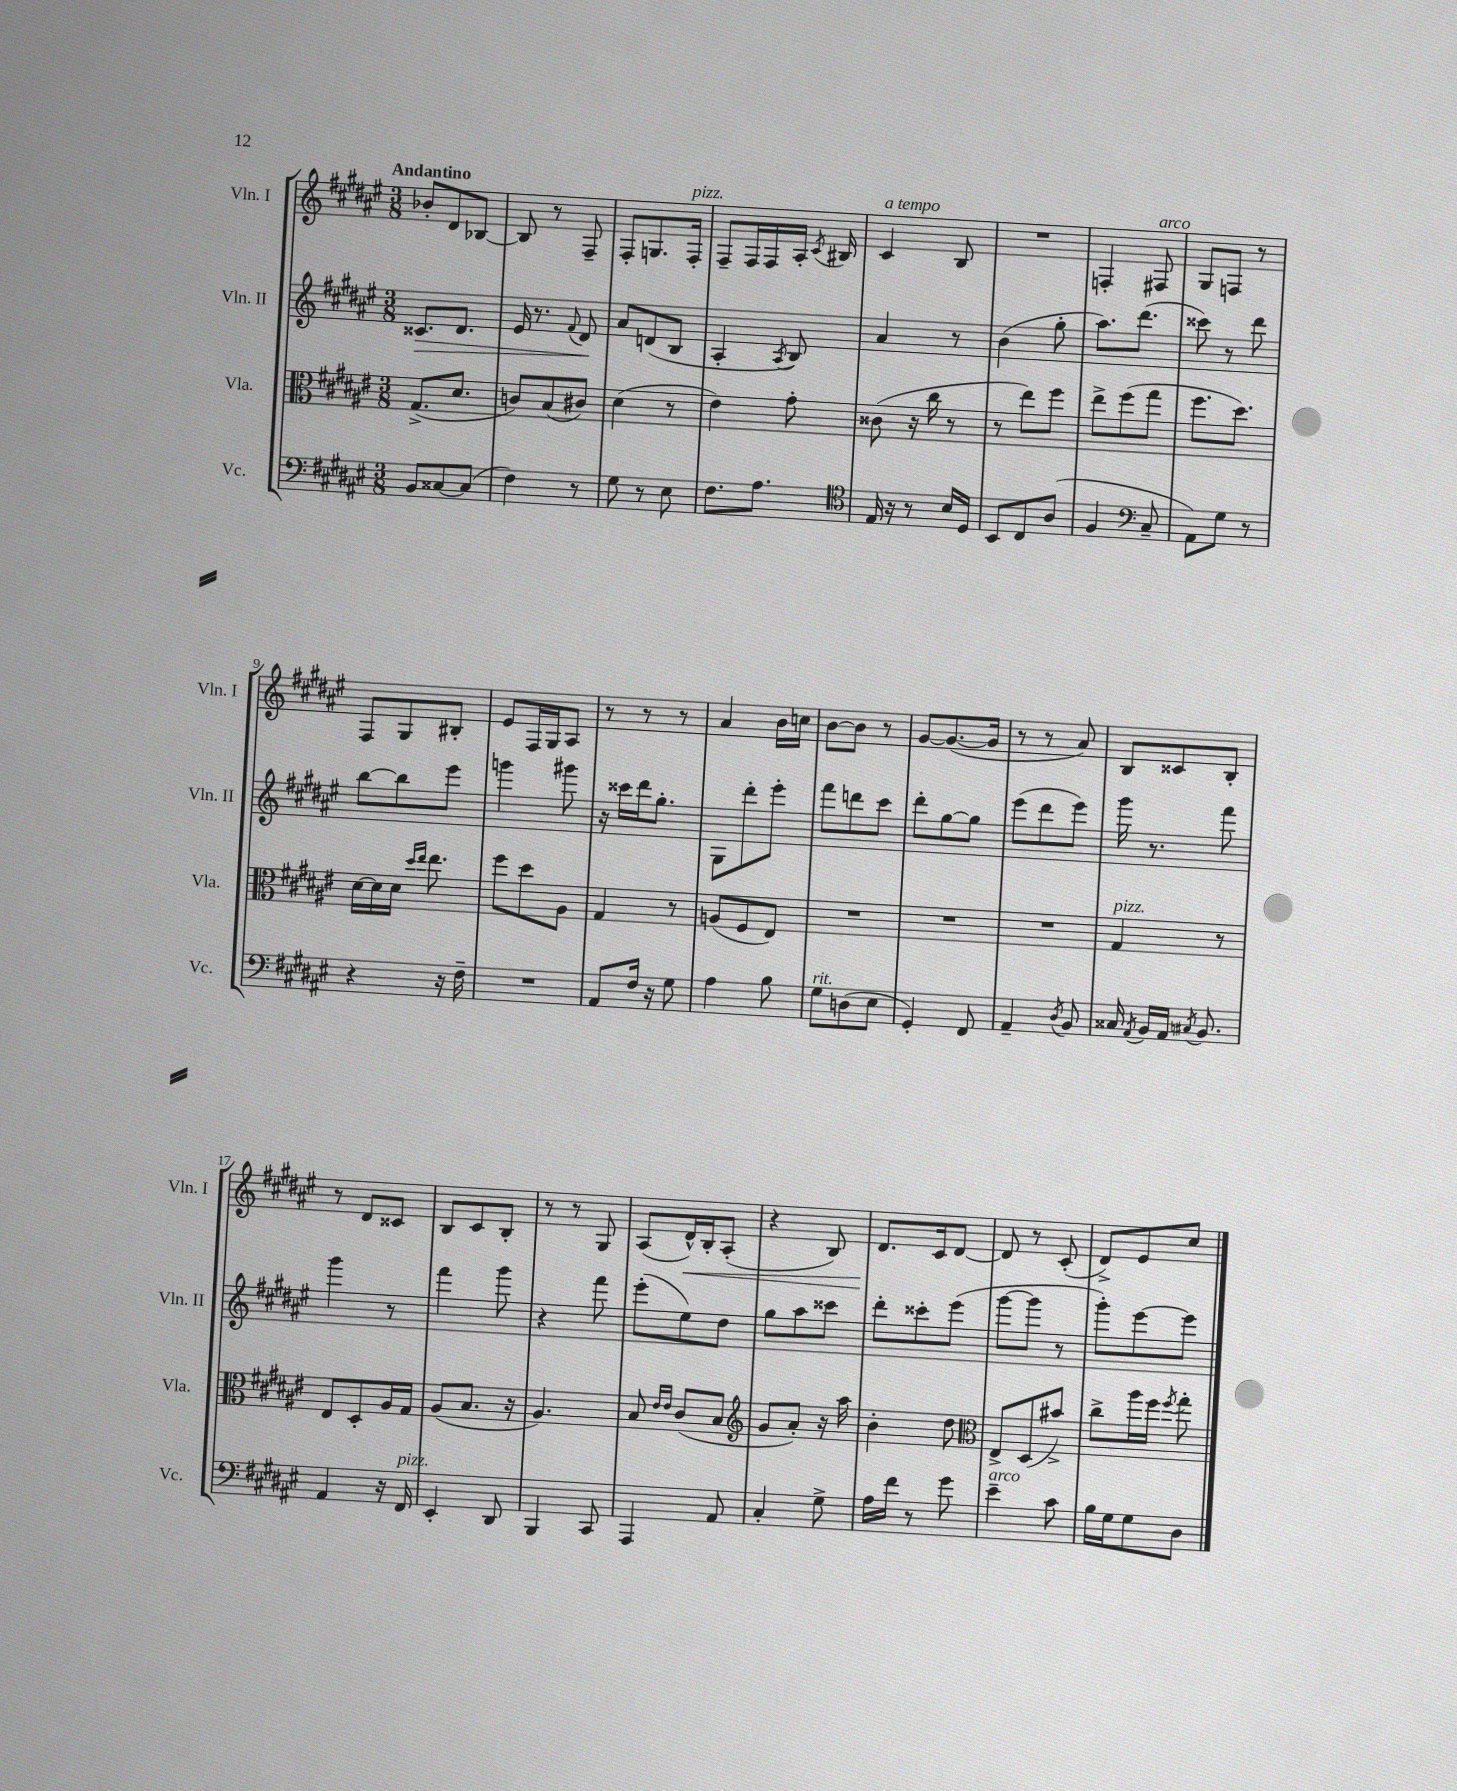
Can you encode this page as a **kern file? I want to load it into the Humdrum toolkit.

**kern	**kern	**kern	**dynam	**kern	**dynam
*part4	*part3	*part2	*part2	*part1	*part1
*staff4	*staff3	*staff2	*staff2	*staff1	*staff1
*I"Vc.	*I"Vla.	*I"Vln. II	*	*I"Vln. I	*
*I'Vc.	*I'Vla.	*I'Vln. II	*	*I'Vln. I	*
*clefF4	*clefC3	*clefG2	*	*clefG2	*
*k[f#c#g#d#a#e#]	*k[f#c#g#d#a#e#]	*k[f#c#g#d#a#e#]	*	*k[f#c#g#d#a#e#]	*
*M3/8	*M3/8	*M3/8	*	*M3/8	*
=1	=1	=1	=1	=1	=1
!	!	!	!	!LO:TX:a:B:t=Andantino	!
!	!	!	!LO:HP:b	!	!
8BB/L	(8.G#^/L	8.c##X/L	>	8b-X'/L	.
[8C##X/	.	.	.	8d#/	.
.	8.d#/J	8.d#/J	.	.	.
(8C##/J]	.	.	.	[8B-X/J	.
=2	=2	=2	=2	=2	=2
4F#\)	8cn/L)	16e#/	.	8B-/]	.
.	.	8.r	.	.	.
.	(8B/	.	.	8r	.
.	.	8qqf#/	.	.	.
8r	8c#X/J)	8d#/	.	8F#~/	.
.	.	.	]	.	.
=3	=3	=3	=3	=3	=3
8G#\	(4d#\	8a#/L	.	8F#'/L	.
8r	.	(8dn/	.	8.Gn/	.
8E#\	8r	8B/J	.	.	.
!	!	!	!	!LO:TX:a:i:t=pizz.	!
.	.	.	.	16F#'/Jk	.
=4	=4	=4	=4	=4	=4
8.F#\L	4e#\)	4A#'/	.	8F#~/L	.
.	.	.	.	16F#/L	.
8.A#\J	.	.	.	16F#/	.
.	.	8qA#/	.	.	.
.	8g#'\	8B/)	.	16A#'/JJ	.
.	.	.	.	8qc#/	.
.	.	.	.	16B#X/	.
=5	=5	=5	=5	=5	=5
*clefC4	*	*	*	*	*
!	!	!	!	!LO:TX:a:i:t=a tempo	!
16E#/	(8c##X\	4a#/	.	4c#/	.
16r	.	.	.	.	.
8r	16r	.	.	.	.
.	16cc#\	.	.	.	.
16B/LL	8r	8r	.	8B/	.
16D#/JJ	.	.	.	.	.
=6	=6	=6	=6	=6	=6
8BB/L	8r	(4b\	.	4.r	.
8C#/	8ee#\L)	.	.	.	.
(8A#/J	8ff#\J	8gg#'\	.	.	.
=7	=7	=7	=7	=7	=7
4F#/	8ee#^\L	8.aa#\L)	.	4Fn'/	.
.	(8ff#\	.	.	.	.
.	.	(8.ddd#\J	.	.	.
*clefF4	*	*	*	*	*
!	!	!	!	!LO:TX:a:i:t=arco	!
8C#~/	8gg#\J	.	.	8F#X/	.
=8	=8	=8	=8	=8	=8
8AA#\L)	8.ff#\L	8ccc##X\)	.	8G#/L	.
8G#\J	.	8r	.	8Fn/J	.
.	8.dd#\J)	.	.	.	.
8r	.	8ddd#\	.	8r	.
!!LO:LB:g=z
=9	=9	=9	=9	=9	=9
4r	[16d#\LL	[8bb\L	.	8F#/L	.
.	16d#\]	.	.	.	.
.	16d#\JJ	8bb\]	.	8G#/	.
.	16qqdd#/LL	.	.	.	.
.	16qqee#/JJ	.	.	.	.
.	8.ee#\	.	.	.	.
16r	.	8eee#\J	.	8B#X'/J	.
16F#~\	.	.	.	.	.
=10	=10	=10	=10	=10	=10
4.r	8ff#\L	4gggn\	.	8e#/L	.
.	8dd#\	.	.	16F#/L	.
.	.	.	.	16G#/J	.
.	8A#\J	8ggg#X\	.	8A#/J	.
=11	=11	=11	=11	=11	=11
8AA#/L	4G#/	16r	.	8r	.
.	.	16ccc##X\LL	.	.	.
16F#/Jk	.	16ddd#\J	.	8r	.
16r	.	8.gg#'\J	.	.	.
8G#\	8r	.	.	8r	.
=12	=12	=12	=12	=12	=12
4A#\	(8An/L	8G#\L	.	4a#/	.
.	8F#/	8ddd#'\	.	.	.
8B\	8E#/J)	8eee#'\J	.	16b\LL	.
.	.	.	.	16ccn\JJ	.
=13	=13	=13	=13	=13	=13
!LO:TX:a:i:t=rit.	!	!	!	!	!
8G#\L	4.r	8fff#\L	.	[8b\L	.
(8Dn\	.	8dddn\	.	8b\J]	.
8E#\J	.	8ccc#\J	.	8r	.
=14	=14	=14	=14	=14	=14
4GG#'/)	4.r	8ddd#'\L	.	[8g#/L	.
.	.	[8gg#\	.	(8.g#/_	.
8FF#/	.	8gg#\J]	.	.	.
.	.	.	.	16g#/Jk]	.
=15	=15	=15	=15	=15	=15
4AA#~/	4.r	(8eee#\L	.	8r	.
.	.	8ddd#\	.	8r	.
8qD#/	.	.	.	.	.
8BB/	.	8eee#\J)	.	8a#/)	.
=16	=16	=16	=16	=16	=16
!	!LO:TX:a:i:t=pizz.	!	!	!	!
16C##X/	4G#/	16ggg#\	.	8B/L	.
8qAA#/	.	.	.	.	.
16BB/LL	.	8.r	.	.	.
16AA#/JJ	.	.	.	8c##X/	.
8qC#X/	.	.	.	.	.
8.BB/	.	.	.	.	.
.	8r	8fff#\	.	8B'/J	.
!!LO:LB:g=z
=17	=17	=17	=17	=17	=17
4AA#/	8E#/L	4ggg#\	.	8r	.
.	8D#'/	.	.	8d#/L	.
16r	16A#/L	8r	.	8c##X/J	.
!LO:TX:a:i:t=pizz.	!	!	!	!	!
16FF#/	16G#/JJ	.	.	.	.
=18	=18	=18	=18	=18	=18
4EE#'/	(8A#/L	4fff#\	.	8B/L	.
.	8.B/J	.	.	8c#/	.
8DD#/	.	8ggg#\	.	8B'/J	.
.	16r	.	.	.	.
=19	=19	=19	=19	=19	=19
4BBB/	4.A#/)	4r	.	8r	.
.	.	.	.	8r	.
8CC#/	.	8fff#\	.	8G#/	.
=20	=20	=20	=20	=20	=20
4AAA#/	8B/	(8eee#'\L	.	(8A#/L	.
.	16qqe#/LL	.	.	.	.
.	16qqe#/JJ	.	.	.	.
!	!	!	!	!	!LO:HP:b
.	(8c#/L	8ee#\)	.	16d#^^/L)	<
.	.	.	.	16B'/J	.
8AA#/	8B/J	8dd#\J	.	(8A#'/J	.
=21	=21	=21	=21	=21	=21
*	*clefG2	*	*	*	*
4C#'/	8g#/L	8gg#\L	.	4r	.
.	8a#'/J)	8aa#\	.	.	.
8G#^\	16r	8ccc##X\J	.	8B/)	.
.	16aa#\	.	.	.	.
=22	=22	=22	=22	=22	=22
16A#\LL	4b'\	8ddd#'\L	.	8.d#/L	.
16f#\JJ	.	.	.	.	.
8r	.	8ccc##X'\	.	.	.
.	.	.	.	16c#/k	[
8g#\	8dd#\	(8eee#\J	.	[8d#/J	.
=23	=23	=23	=23	=23	=23
*	*clefC3	*	*	*	*
!LO:TX:a:i:t=arco	!	!	!	!	!
4e#~\	8E#^/L	[8ggg#\L	.	8d#/]	.
.	(8D#/	8ggg#\J]	.	8r	.
8c#\	8b#X^/J)	8r	.	(8c#'/	.
=24	=24	=24	=24	=24	=24
16B\LL	8cc#^\L	8ggg#'\L)	.	8d#^/L)	.
16G#\J	.	.	.	.	.
8G#\	16aa#\L	[8eee#\	.	8e#/	.
.	16ff#\JJ	.	.	.	.
.	8qff#/	.	.	.	.
8D#\J	8gg#'\	8eee#\J]	.	8cc#/J	.
==	==	==	==	==	==
*-	*-	*-	*-	*-	*-
